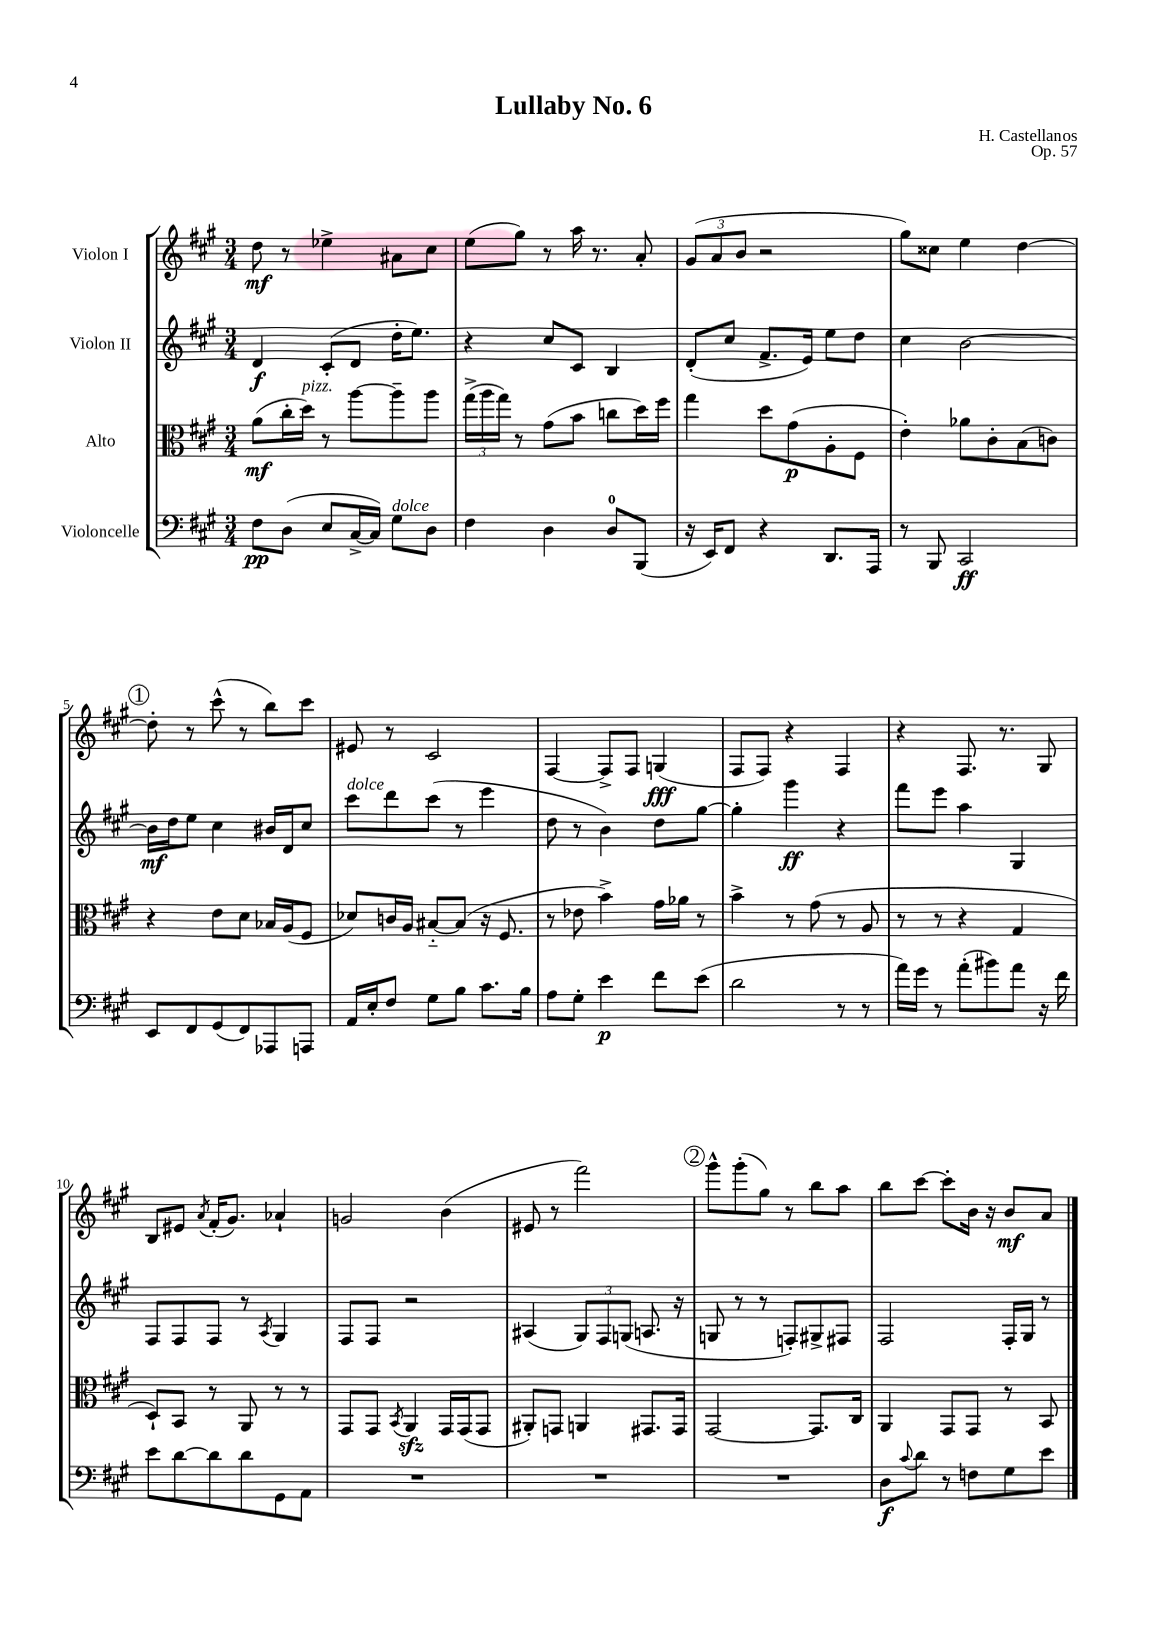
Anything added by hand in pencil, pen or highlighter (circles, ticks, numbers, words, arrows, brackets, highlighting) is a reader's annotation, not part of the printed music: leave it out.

**kern	**dynam	**kern	**dynam	**kern	**dynam	**kern	**dynam
*part4	*part4	*part3	*part3	*part2	*part2	*part1	*part1
*staff4	*staff4	*staff3	*staff3	*staff2	*staff2	*staff1	*staff1
*I"Violoncelle	*	*I"Alto	*	*I"Violon II	*	*I"Violon I	*
*clefF4	*	*clefC3	*	*clefG2	*	*clefG2	*
*k[f#c#g#]	*	*k[f#c#g#]	*	*k[f#c#g#]	*	*k[f#c#g#]	*
*M3/4	*	*M3/4	*	*M3/4	*	*M3/4	*
=1	=1	=1	=1	=1	=1	=1	=1
8F#\L	pp	(8a\L	mf	4d/	f	8dd\	mf
(8D\J	.	16cc#'\L	.	.	.	8r	.
!	!	!LO:TX:a:i:t=pizz.	!	!	!	!	!
.	.	16dd\JJ)	.	.	.	.	.
8E/L	.	8r	.	(8c#'/L	.	4ee-X^\	.
[16C#^/L	.	[8aa\L	.	8d/J	.	.	.
16C#/JJ])	.	.	.	.	.	.	.
!LO:TX:a:i:t=dolce	!	!	!	!	!	!	!
8G#\L	.	8aa~\]	.	16dd'\KL	.	8a#X\L	.
.	.	.	.	8.ee\J)	.	.	.
8D\J	.	8aa\J	.	.	.	8cc#\J	.
=2	=2	=2	=2	=2	=2	=2	=2
4F#\	.	(24gg#^\LL	.	4r	.	(8ee\L	.
.	.	24aa\	.	.	.	.	.
.	.	24gg#\JJ)	.	.	.	.	.
.	.	8r	.	.	.	8gg#\J)	.
4D\	.	(8g#\L	.	8cc#/L	.	8r	.
.	.	8b\J	.	8c#/J	.	16aa\	.
.	.	.	.	.	.	8.r	.
8D/L	.	8ccn\L	.	4B/	.	.	.
(8BBB/J	.	16dd\L)	.	.	.	8a'/	.
.	.	16ff#\JJ	.	.	.	.	.
=3	=3	=3	=3	=3	=3	=3	=3
16r	.	4gg#\	.	(8d'/L	.	(12g#/L	.
16EE/KL)	.	.	.	.	.	.	.
.	.	.	.	.	.	12a/	.
8FF#/J	.	.	.	8cc#/J	.	.	.
.	.	.	.	.	.	12b/J	.
4r	.	8dd\L	.	8.f#^/L	.	2r	.
.	.	(8g#\	p	.	.	.	.
.	.	.	.	16e/Jk)	.	.	.
8.DD/L	.	8A'\	.	8ee\L	.	.	.
.	.	8F#\J	.	8dd\J	.	.	.
16AAA/Jk	.	.	.	.	.	.	.
=4	=4	=4	=4	=4	=4	=4	=4
8r	.	4e'\)	.	4cc#\	.	8gg#\L)	.
8BBB/	.	.	.	.	.	8cc##X\J	.
2CC#/	ff	8a-X\L	.	[2b\	.	4ee\	.
.	.	8c#'\	.	.	.	.	.
.	.	(8B\	.	.	.	[4dd\	.
.	.	8cn\J)	.	.	.	.	.
!!LO:LB:g=z
!!LO:REH:place=s1:t=1
=5	=5	=5	=5	=5	=5	=5	=5
8EE/L	.	4r	.	16b\LL]	mf	8dd'\]	.
.	.	.	.	16dd\J	.	.	.
8FF#/	.	.	.	8ee\J	.	8r	.
(8GG#/	.	8e\L	.	4cc#\	.	(8ccc#^^\	.
8FF#/)	.	8d\J	.	.	.	8r	.
8AAA-X/	.	16B-X/LL	.	16b#X/LL	.	8bb\L)	.
.	.	(16A/J	.	16d/J	.	.	.
8AAAn/J	.	8F#/J	.	8cc#/J	.	8ccc#\J	.
=6	=6	=6	=6	=6	=6	=6	=6
!	!	!	!	!LO:TX:a:i:t=dolce	!	!	!
16AA/LL	.	8d-X/L)	.	8ccc#\L	.	8e#X/	.
16E'/J	.	.	.	.	.	.	.
8F#/J	.	16cn/L	.	8ddd\	.	8r	.
.	.	16A/JJ	.	.	.	.	.
8G#\L	.	[8B#X/L	.	(8ccc#\J	.	2c#/	.
8B\J	.	(8B#/J]	.	8r	.	.	.
8.c#\L	.	16r	.	4eee\	.	.	.
.	.	8.F#/	.	.	.	.	.
16B\Jk	.	.	.	.	.	.	.
=7	=7	=7	=7	=7	=7	=7	=7
8A\L	.	8r	.	8dd\	.	[4F#/	.
8G#'\J	.	8e-X\	.	8r	.	.	.
4e\	p	4b^\)	.	4b\)	.	8F#^/L]	.
.	.	.	.	.	.	8F#/J	.
8f#\L	.	16g#\LL	.	8dd\L	.	(4Gn/	fff
.	.	16a-X\JJ	.	.	.	.	.
(8e\J	.	8r	.	[8gg#\J	.	.	.
=8	=8	=8	=8	=8	=8	=8	=8
2d\	.	4b^\	.	4gg#'\]	.	8F#/L	.
.	.	.	.	.	.	8F#/J)	.
.	.	8r	.	4ggg#\	ff	4r	.
.	.	(8g#\	.	.	.	.	.
8r	.	8r	.	4r	.	4F#/	.
8r	.	8A/	.	.	.	.	.
=9	=9	=9	=9	=9	=9	=9	=9
16a\LL)	.	8r	.	8fff#\L	.	4r	.
16g#\JJ	.	.	.	.	.	.	.
8r	.	8r	.	8eee\J	.	.	.
(8a'\L	.	4r	.	4aa\	.	8.F#/	.
8b#X\)	.	.	.	.	.	.	.
.	.	.	.	.	.	8.r	.
8a\J	.	4G#/	.	4G#/	.	.	.
16r	.	.	.	.	.	8G#/	.
16f#\	.	.	.	.	.	.	.
!!LO:LB:g=z
=10	=10	=10	=10	=10	=10	=10	=10
8e\L	.	8D`/L)	.	8F#/L	.	8B/L	.
[8d\	.	8BB/J	.	8F#/	.	8e#X/J	.
.	.	.	.	.	.	8qa/	.
8d\]	.	8r	.	8F#/J	.	(16f#'/KL	.
.	.	.	.	.	.	8.g#/J)	.
8d\	.	8AA/	.	8r	.	.	.
.	.	.	.	8qA/	.	.	.
8GG#\	.	8r	.	4G#/	.	4a-X`/	.
8AA\J	.	8r	.	.	.	.	.
=11	=11	=11	=11	=11	=11	=11	=11
2.r	.	8GG#/L	.	8F#/L	.	2gn/	.
.	.	8GG#/J	.	8F#/J	.	.	.
.	.	8qBB/	.	.	.	.	.
.	.	4AAzz/	.	2r	.	.	.
.	.	16GG#/LL	.	.	.	(4b\	.
.	.	(16GG#/J	.	.	.	.	.
.	.	8GG#/J	.	.	.	.	.
=12	=12	=12	=12	=12	=12	=12	=12
2.r	.	8AA#X'/L)	.	(4A#X/	.	8e#X/	.
.	.	8GGn/J	.	.	.	8r	.
.	.	4AAn/	.	12G#/L)	.	2fff#\)	.
.	.	.	.	12F#/	.	.	.
.	.	.	.	(12Gn/J	.	.	.
.	.	8.GG#X/L	.	8.An/	.	.	.
.	.	16GG#/Jk	.	16r	.	.	.
!!LO:REH:place=s1:t=2
=13	=13	=13	=13	=13	=13	=13	=13
2.r	.	[2GG#/	.	8Gn/	.	8ggg#^^\L	.
.	.	.	.	8r	.	(8ggg#'\	.
.	.	.	.	8r	.	8gg#\J)	.
.	.	.	.	8Fn'/L)	.	8r	.
.	.	8.GG#/L]	.	8G#X^/	.	8bb\L	.
.	.	.	.	8F#X/J	.	8aa\J	.
.	.	16C#/Jk	.	.	.	.	.
=14	=14	=14	=14	=14	=14	=14	=14
8D\L	f	4AA/	.	2F#/	.	8bb\L	.
8qqc#/	.	.	.	.	.	.	.
8d\J	.	.	.	.	.	[8ccc#\J	.
8r	.	8GG#/L	.	.	.	8ccc#'\L]	.
8Fn\L	.	8GG#/J	.	.	.	16b\Jk	.
.	.	.	.	.	.	16r	.
8G#\	.	8r	.	16F#'/LL	.	8b/L	mf
.	.	.	.	16G#/JJ	.	.	.
8e\J	.	8BB/	.	8r	.	8a/J	.
==	==	==	==	==	==	==	==
*-	*-	*-	*-	*-	*-	*-	*-
